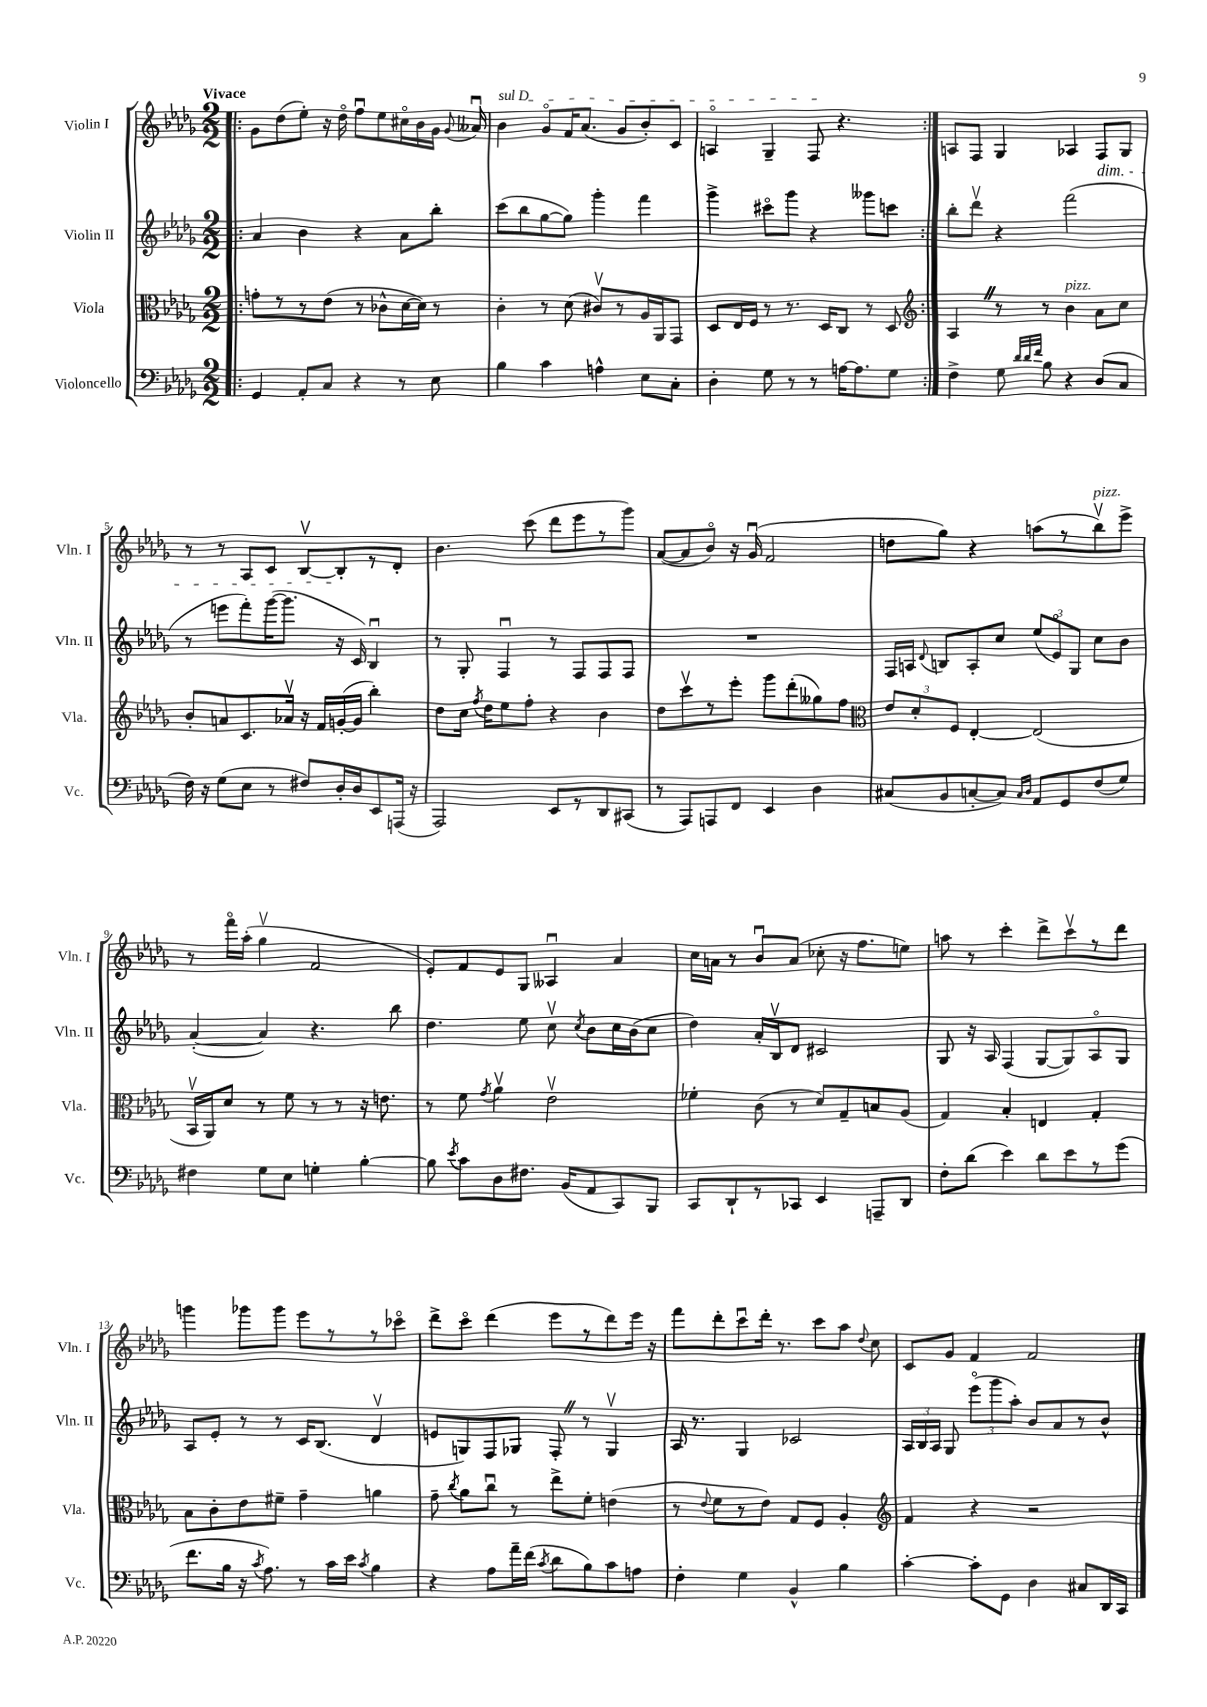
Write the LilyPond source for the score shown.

<<
\new StaffGroup <<
\new Staff = "s0" \with { instrumentName = "Violin I" shortInstrumentName = "Vln. I" } {
    \clef treble \key des \major \numericTimeSignature \time 2/2 \tempo "Vivace"
    \autoBeamOff \repeat volta 2 { \bar ".|:" ges'8[ des''8( ees''8]-.) r16 des''16\flageolet f''8[\downbow ees''8 cis''16\flageolet bes'16 ges'16] \appoggiatura { ges'8 } aeses'16\downbow |
    \once \override TextSpanner.bound-details.left.text = \markup { \italic "sul D" } bes'4\startTextSpan ges'8[\flageolet f'16 aes'8.]( ges'8[ bes'8-.) c'8] |
    a4\flageolet ges4-- f8\stopTextSpan r4. | }
    a8[ f8] ges4 aes4 f8[\dim ges8] |
    r8 r8 aes8[ c'8] bes8[~\upbow bes8-.\! r8 des'8]-. |
    bes'4. c'''8( des'''8[ ees'''8 r8 ges'''8]) |
    aes'8[~( aes'8 bes'8]\flageolet) r16 ges'16\downbow( f'2 |
    d''8[ ges''8]) r4 a''8[( r8 bes''8\upbow^\markup { \italic "pizz." }) ees'''8]-> |
    r8 f'''16[\flageolet aes''16]-.( ges''4\upbow f'2 |
    ees'8[-.) f'8 ees'8 ges8] aeses4\downbow aes'4 |
    c''16[ a'16] r8 bes'8[\downbow a'8]( ces''8-. r16 f''8.[ e''8]) |
    a''8 r8 c'''4-. des'''8[-> c'''8\upbow r8 des'''8] |
    g'''4 ges'''8[ ges'''8] ees'''8[ r8 r8 ces'''8]\flageolet |
    des'''8[-> c'''8]\flageolet des'''4( ees'''8[ r8 des'''8) ees'''16] r16 |
    f'''8[ des'''8-. c'''8\downbow des'''16]-. r8. c'''8[ aes''8] \appoggiatura { des''8 } c''8 |
    c'8[ ges'8] f'4 f'2 \bar "|." |
}
\new Staff = "s1" \with { instrumentName = "Violin II" shortInstrumentName = "Vln. II" } {
    \clef treble \key des \major \numericTimeSignature \time 2/2
    \autoBeamOff \repeat volta 2 { \bar ".|:" aes'4 bes'4 r4 aes'8[ bes''8]-. |
    c'''8[( bes''8 ges''8~ ges''8]) ges'''4-. f'''4 |
    ges'''4-> cis'''8[\flageolet ges'''8] r4 geses'''8[ c'''8] | }
    bes''8[-. des'''8]\upbow r4 f'''2( |
    r8 e'''8[ f'''8-.) ges'''16~( ges'''8.] r16 c'16) bes4\downbow |
    r8 ges8-. f4\downbow r8 f8[ f8 f8] |
    R1 |
    f16[ a16] \appoggiatura { des'8 } b8[ a8-. c''8] \tuplet 3/2 { ees''8[( ees'8\flageolet) ges8] } c''8[ bes'8] |
    aes'4~-.( aes'4) r4. bes''8 |
    des''4. ees''8 c''8\upbow \acciaccatura { c''8 } bes'8[ c''16 bes'16( c''8] |
    des''4) aes'16[-. bes16\upbow des'8] cis'2 |
    ges8 r16 aes16 f4( ges8[~ ges8) aes8\flageolet ges8] |
    aes8[ ees'8]-. r8 r8 c'16[ bes8.]( des'4\upbow |
    e'8[ g8) f8 ges8] f8-. \once \override BreathingSign.text = \markup { \musicglyph "scripts.caesura.straight" } \breathe r8 ges4\upbow |
    aes16 r8. ges4 ces'2 |
    \tuplet 3/2 { aes16[ bes16 aes16] } ges8 \tuplet 3/2 { ees'''8[\flageolet( ges'''8 aes''8]-.) } bes'8[ aes'8 r8 bes'8]-^ \bar "|." |
}
\new Staff = "s2" \with { instrumentName = "Viola" shortInstrumentName = "Vla." } {
    \clef alto \key des \major \numericTimeSignature \time 2/2
    \autoBeamOff \repeat volta 2 { \bar ".|:" g'8[-. r8 r8 ees'8]( r8 ces'8[-^ des'16~ des'16]) r8 |
    c'4-. r8 des'8( cis'8[\upbow) r8 aes16 aes,16 ges,8] |
    des8[ ees16 f16] r8 r8. des16[ c8] r8 des8 | }
    \clef treble aes4 \once \override BreathingSign.text = \markup { \musicglyph "scripts.caesura.straight" } \breathe r8 r8 bes'4^\markup { \italic "pizz." } aes'8[ c''8] |
    bes'8[-. a'8 c'8. aes'16]\upbow r16 f'16[ g'16~-.( g'16] bes''4-.) |
    des''8[ c''16] \acciaccatura { f''8 } des''16[ ees''8 f''8]-. r4 bes'4 |
    des''8[ c'''8\upbow r8 ees'''8]-. ges'''8[ des'''8-.( geses''8) f''8] |
    \clef alto \tuplet 3/2 { ees'8[ des'8-. f8] } ees4~-. ees2( |
    bes,16[\upbow aes,16) des'8] r8 f'8 r8 r8 r16 e'8. |
    r8 f'8 \acciaccatura { ges'8 } aes'4\upbow ees'2\upbow |
    fes'4-. c'8( r8 des'8[) ges8-- b8 aes8]( |
    ges4) bes4-. e4 ges4-. |
    bes8[ c'8-. ees'8 fis'8]-- ges'4-- a'4 |
    ges'8-- \acciaccatura { c''8 } aes'8[ c''8]\downbow r8 ees''8[-> f'8]-. e'4( |
    r8 \appoggiatura { ees'8 } f'8[ r8 ees'8]) ges8[ f8] aes4-. |
    \clef treble f'4 r4 r2 \bar "|." |
}
\new Staff = "s3" \with { instrumentName = "Violoncello" shortInstrumentName = "Vc." } {
    \clef bass \key des \major \numericTimeSignature \time 2/2
    \autoBeamOff \repeat volta 2 { \bar ".|:" ges,4 aes,8[-. c8] r4 r8 ees8 |
    bes4 c'4 a4-^ ees8[ c8]-. |
    des4-. ges8 r8 r8 a16[~ a8. ges8] | }
    f4-> ges8 \grace { des'32[ des'32 f'32] } bes8 r4 des8[( c8] |
    f16) r16 ges8[( ees8] r8 fis8[) des16-. des16 ees,8 a,,16]( r16 |
    aes,,2) ees,8[ r8 des,8 cis,8]( |
    r8 aes,,8[) a,,8 f,8] ees,4 des4 |
    cis8[( bes,8 c8~-. c8]) \grace { c16[ des16] } aes,8[ ges,8 f8( ges8]) |
    fis4 ges8[ ees8] g4-. bes4~-. |
    bes8 \acciaccatura { ees'8 } c'8[ des8 fis8.] bes,16[( aes,8 c,8) bes,,8] |
    c,8[ des,8-! r8 ces,8] ees,4 a,,8[-- des,8] |
    f8[-. des'8]( ees'4) des'8[ ees'8 r8 ges'8]( |
    f'8.[ bes16] r16 \acciaccatura { c'8 } aes8.) r8 c'16[ ees'16] \acciaccatura { c'8 } bes4 |
    r4 aes8[ aes'16-- f'16]( \acciaccatura { c'8 } des'8[ bes8) c'8 a8] |
    f4-. ges4 bes,4-^ bes4 |
    c'4~-. c'8[-. ges,8] des4 cis8[ des,16 c,16] \bar "|." |
}
>>
>>
